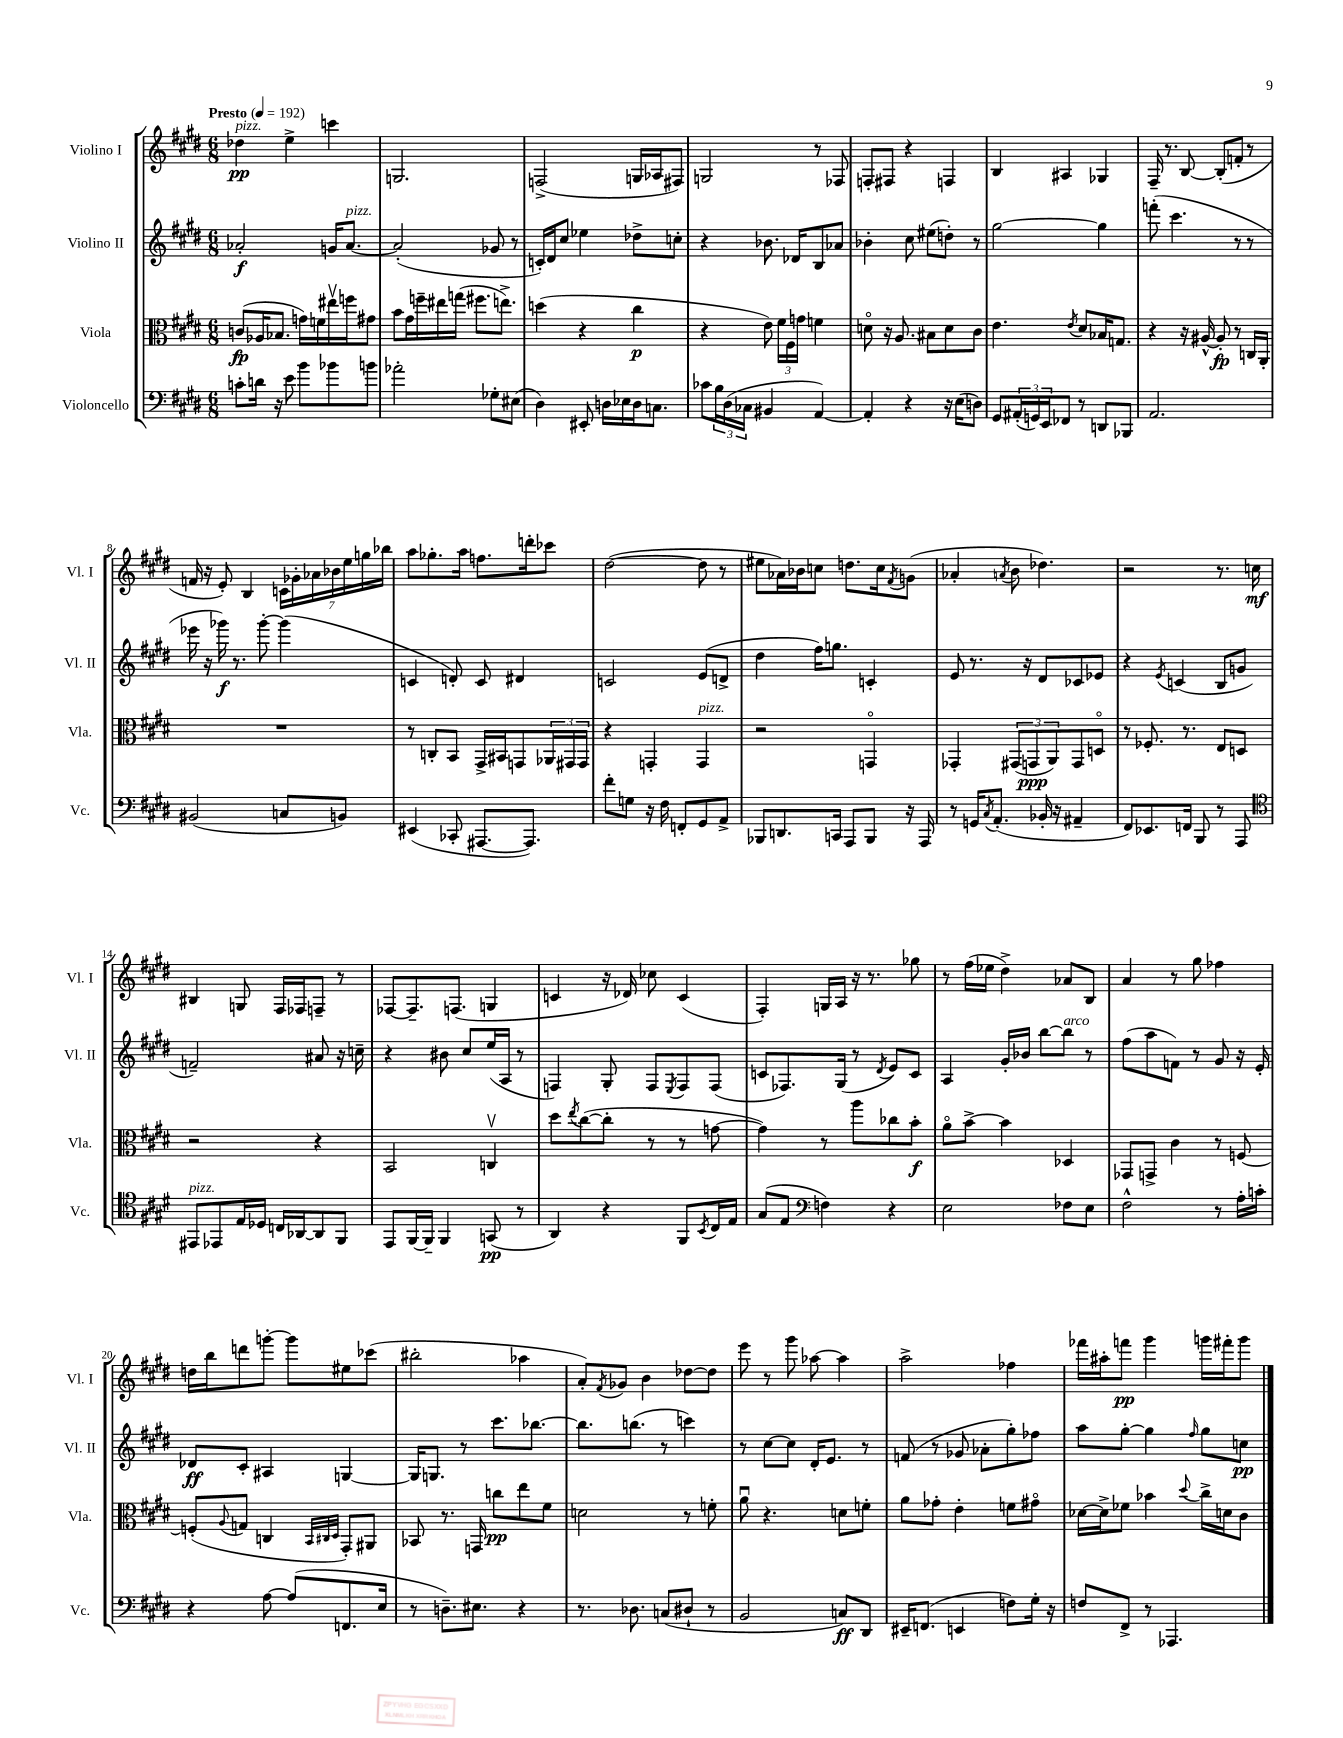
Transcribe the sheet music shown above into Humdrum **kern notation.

**kern	**kern	**kern	**kern
*staff4	*staff3	*staff2	*staff1
*clefF4	*clefC3	*clefG2	*clefG2
*k[f#c#g#d#]	*k[f#c#g#d#]	*k[f#c#g#d#]	*k[f#c#g#d#]
*M6/8	*M6/8	*M6/8	*M6/8
*MM192	*MM192	*MM192	*MM192
8c'	(8c	2a-'	4dd-
16d	16A-	.	.
16r	8.B-	.	.
8e	.	.	4ee^
8b	16g)	.	.
.	16f	.	.
8b-	16ee#v	16g	4ccc
.	16ff	[8.a-	.
8b	8g#	.	.
=	=	=	=
2a-'	8b	(2a-']	2.G
.	16g#	.	.
.	16ff~	.	.
.	16ee#	.	.
.	(16gg	.	.
.	8.ff#	.	.
8G-'	.	8g-	.
.	8.ee^)	.	.
(8E#	.	8r	.
=	=	=	=
4D#)	(4dd	16c')	(2F^
.	.	16d#	.
.	.	8cc#	.
8EE#'	4r	4ee-	.
16D	.	.	.
16E-	.	.	.
16D	4cc#	8dd-^	16G
8.C	.	.	16A-
.	.	8cc'	8F#)
=	=	=	=
8c-	4r	4r	2G
24B	.	.	.
(24D#	.	.	.
24C-	.	.	.
4BB#	8e)	8.b-	.
.	24f#	.	.
.	24F#	.	.
.	.	16d-	.
.	24g	.	.
[4AA)	4f	8B	8r
.	.	8a-	8F-
=	=	=	=
4AA']	8do	4b-'	8F'
.	16r	.	8F#
.	8.A	.	.
4r	.	8cc#	4r
.	8B#	(8ee#	.
16r	8d	8dd')	4F
(16E	.	.	.
8D)	8c#	8r	.
=	=	=	=
8GG#	4.e	[2gg#	4B
(24AA#'	.	.	.
24GG)	.	.	.
24EE	.	.	.
8FF-	.	.	4A#
.	8qe	.	.
8r	8d#	.	.
8DD	16B-	4gg#]	4G-
.	8.G	.	.
8BBB-	.	.	.
=	=	=	=
2.AA	4r	(8fff'	16F#~
.	.	.	8.r
.	.	4.ccc#	.
.	16r	.	[8B
.	[16A#^^	.	.
.	8A#']	.	(8B']
.	8r	8r	8f'
.	16C	8r	8r
.	16AA'	.	.
=	=	=	=
(2BB#	2.r	16eee-	16f
.	.	16r	16r
.	.	16ggg-)	8e')
.	.	8.r	.
.	.	.	4B
.	.	[8ggg-'	.
8C	.	(4ggg-]	28c
.	.	.	28g-'
.	.	.	28a-
.	.	.	28b-
8BB)	.	.	.
.	.	.	28ee
.	.	.	28gg
.	.	.	28bb-
=	=	=	=
(4EE#	8r	4c	8aa
.	8C'	.	8.gg-'
8CC-'	8BB	8d')	.
.	.	.	16aa
[8.AAA#	16GG#^	8c	8.ff
.	16BB#	.	.
.	8GG	4d#	.
8.AAA#])	.	.	16ddd'
.	24AA-	.	8ccc-
.	24GG#	.	.
.	24GG#	.	.
=	=	=	=
8f#'	4r	2c	([2dd#
8G	.	.	.
16r	4GG'	.	.
16F#	.	.	.
8FF'	.	.	.
8GG#	4GG	(8e	8dd#]
8AA^	.	8d^	8r
=	=	=	=
8BBB-	2r	4dd#	8ee#
8.DD	.	.	16a-)
.	.	.	16b-
.	.	16ff#)	8cc
16CC	.	8.gg	.
8AAA	.	.	8.dd
8BBB-	4GGo	4c'	.
.	.	.	16cc
.	.	.	8qf#
16r	.	.	(8g
16AAA	.	.	.
=	=	=	=
8r	4GG-'	8e	4a-'
16GG	.	8.r	.
8qC#	.	.	.
(8.AA'	.	.	.
.	.	.	8qa
.	(12GG#	.	8b
.	.	16r	.
.	12GG	.	.
16BB-'	.	8d#	4.dd-)
.	12AA)	.	.
16r	.	.	.
4AA#~	8GG	8c-	.
.	8Do	8e-	.
=	=	=	=
8FF#)	8r	4r	2r
8.EE-	8.F-'	.	.
.	.	8qe	.
.	.	(4c	.
16FF	8.r	.	.
8BBB	.	.	.
8r	8E	8B	8.r
8AAA	8D	8g	.
.	.	.	16cc
=	=	=	=
*clefC4	*	*	*
8EE#	2r	2f~)	4B#
8EE-	.	.	.
16E	.	.	8G
16D-	.	.	.
16C	.	.	16F#
[16AA-	.	.	16F-
8AA-]	4r	8a#	8F~
8FF#	.	16r	8r
.	.	16cc~	.
=	=	=	=
8EE	2BB	4r	[8F-
[16FF#	.	.	8.F-~]
16FF#~]	.	.	.
4FF#	.	8b#	.
.	.	.	(8.F
.	.	8cc#	.
(8GG	4Cv	(16ee	4G
.	.	16A	.
8r	.	8r	.
=	=	=	=
4AA)	8dd#	4F)	4c
.	8qee	.	.
.	([8cc#	.	.
4r	8cc#']	8G#'	16r
.	.	.	16d-)
.	8r	8F	8cc-
.	.	8qE	.
8FF#	8r	8F	(4c
8qBB	.	.	.
16C#	[8g	(8F	.
16E	.	.	.
=	=	=	=
(8G#	4g])	8c	4F#')
8E	.	8.F-)	.
*clefF4	*	*	*
4F)	8r	.	16G
.	.	(16G#	16A
.	8aa	8r	16r
.	.	.	8.r
.	.	8qd#	.
4r	8cc-	8e)	.
.	8b'	8c	8gg-
=	=	=	=
2E	8ao	4A	8r
.	[8b^	.	(16ff#
.	.	.	16ee-
.	4b]	16g#'	4dd#^)
.	.	16b-	.
.	.	[8bb	.
8F-	4D-	8bb]	8a-
8E	.	8r	8B
=	=	=	=
2F#^^	8GG-	(8ff#	4a
.	8GG^	8aa	.
.	4c#	8f)	8r
.	.	8r	8gg#
8r	8r	8g#	4ff-
16A'	[8F	16r	.
16c'	.	16e'	.
=	=	=	=
4r	(8F']	8d-	16dd
.	.	.	16bb
.	8qqA	.	.
.	8G	8c#'	8ddd
[8A	4C	4A#	[8ggg'
(8A]	.	.	8ggg]
.	32qqBB	.	.
.	32qqC#	.	.
.	32qqD#	.	.
8.FF	8GG#')	[4G	8ee#
.	8AA#	.	(8ccc-
16E	.	.	.
=	=	=	=
8r	8BB-	16G]	2bb#'
.	.	8.G	.
8.D~)	8.r	.	.
.	.	8r	.
8.E#	16GG	.	.
.	8cc	8.ccc#	.
4r	8ee	.	4aa-
.	.	[8.bb-	.
.	8f#	.	.
=	=	=	=
8.r	2d	8.bb-]	8a')
.	.	.	8qf#
.	.	.	8g-
8.D-	.	(8.bb	.
.	.	.	4b
(8C	.	8r	.
8D#`	8r	4ccc)	[8dd-
8r	8f'	.	8dd-]
=	=	=	=
2BB	8au	8r	8eee
.	4.r	[8cc#	8r
.	.	8cc#]	8ggg#
.	.	16d#'	[8aa-
.	.	8.e	.
8C)	8d	.	4aa-]
8DD#	8f'	8r	.
=	=	=	=
16EE#~	8a	(8f	2aa^
(8.FF	.	.	.
.	8g-'	8r	.
4EE	4e'	8g-	.
.	.	8a-'	.
8F)	8f	8gg#')	4ff-
16G#'	8g#o	8ff-	.
16r	.	.	.
=	=	=	=
8F	[16d-	8aa	16fff-
.	16d-^]	.	16aa#'
8FF#^	8f-	[8gg#'	8fff
8r	4b-	4gg#]	4ggg#
4.AAA-	.	.	.
.	8qqdd#	16qqff#	.
.	16cc#^	8gg#	16ggg
.	16d	.	16fff#'
.	8c#	8cc	8ggg
==	==	==	==
*-	*-	*-	*-
